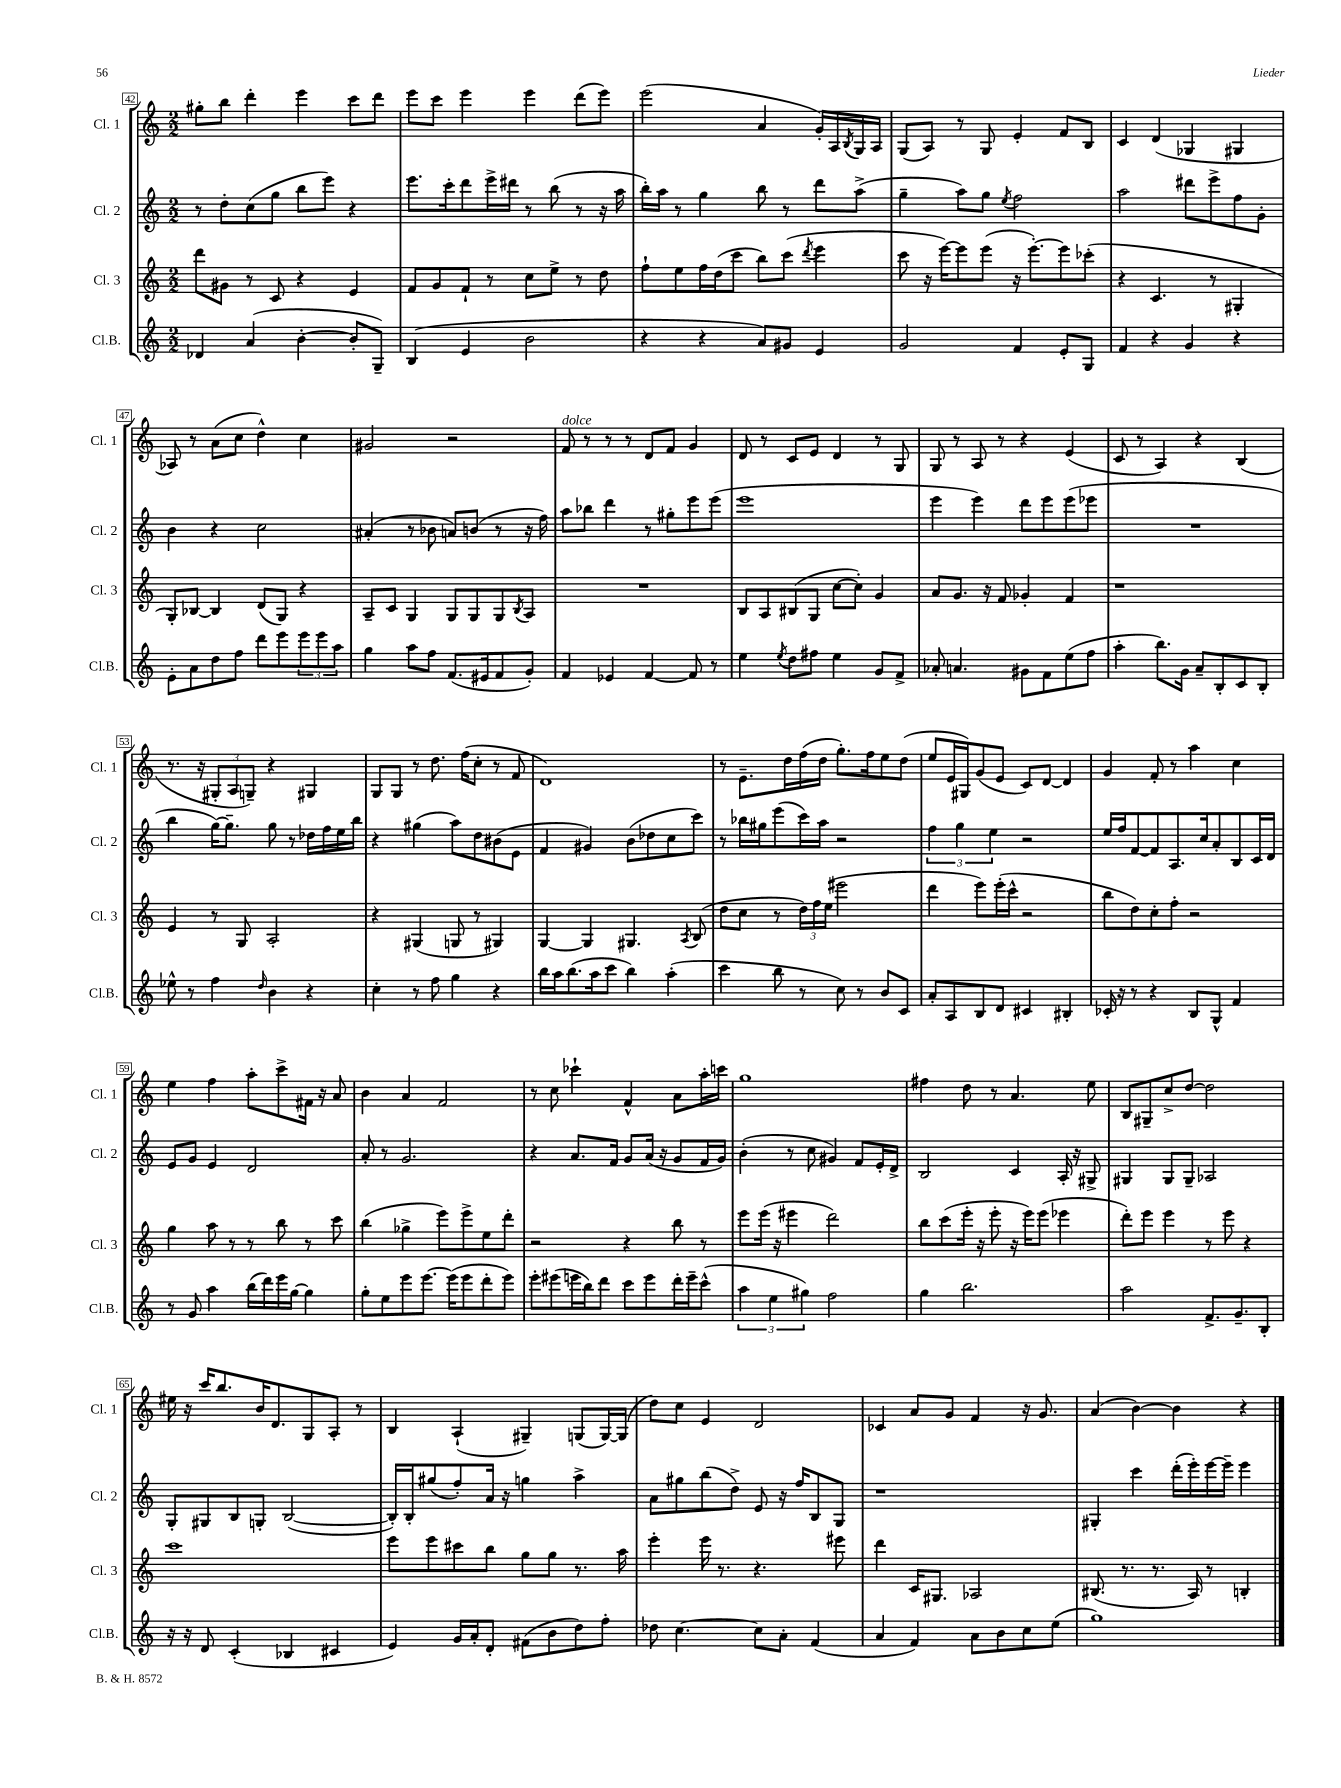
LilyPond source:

<<
\new StaffGroup <<
\new Staff = "s0" \with { instrumentName = "Cl. 1" shortInstrumentName = "Cl. 1" } {
    \clef treble \key c \major \numericTimeSignature \time 2/2
    gis''8-. b''8 d'''4-. e'''4 c'''8 d'''8 |
    e'''8 c'''8 e'''4 e'''4 d'''8( e'''8) |
    e'''2( a'4 g'16-.) a16 \acciaccatura { b8 } g16 a16 |
    g8( a8) r8 g8 e'4-. f'8 b8 |
    c'4 d'4( ges4 gis4 |
    aes8) r8 a'8( c''8 d''4-^) c''4 |
    gis'2 r2 |
    f'8^\markup { \italic "dolce" } r8 r8 r8 d'8 f'8 g'4 |
    d'8 r8 c'8 e'8 d'4 r8 g8 |
    g8 r8 a8 r8 r4 e'4( |
    c'8 r8 a4) r4 b4( |
    r8. r16 \tuplet 3/2 { gis8-. a8 g8--) } r4 gis4 |
    g8 g8 r8 d''8. f''16( c''8-. r8 f'8 |
    d'1) |
    r8 e'8.-- d''16 f''16( d''16 g''8.-.) f''16 e''8 d''8( |
    e''8 e'16 gis16) g'8( e'8 c'8) d'8~ d'4 |
    g'4 f'8-. r8 a''4 c''4 |
    e''4 f''4 a''8-. c'''8-> fis'16 r16 a'8 |
    b'4 a'4 f'2 |
    r8 c''8 ces'''4-! f'4-^ a'8 a''16-. c'''16 |
    g''1 |
    fis''4 d''8 r8 a'4. e''8 |
    b8 gis8-- c''8-> d''8~ d''2 |
    eis''16 r16 c'''16 b''8. b'16 d'8. g8 a8-. r8 |
    b4 a4-!( gis4--) g8( g16~) g16( |
    d''8) c''8 e'4 d'2 |
    ces'4 a'8 g'8 f'4 r16 g'8. |
    a'4( b'4~) b'4 r4 \bar "|." |
}
\new Staff = "s1" \with { instrumentName = "Cl. 2" shortInstrumentName = "Cl. 2" } {
    \clef treble \key c \major \numericTimeSignature \time 2/2
    r8 d''8-. c''8( g''8 b''8 e'''8) r4 |
    e'''8. c'''16-. d'''8 e'''16-> dis'''16 r8 b''8( r8 r16 a''16 |
    b''16-.) a''16 r8 g''4 b''8 r8 d'''8 a''8->( |
    g''4-- a''8) g''8 \acciaccatura { e''8 } f''2 |
    a''2 dis'''8 e'''8-> f''8 g'8-. |
    b'4 r4 c''2 |
    ais'4-.( r8 bes'8 a'8) b'8( r8 r16 f''16) |
    a''8 bes''8 d'''4 r8 gis''8-. e'''8 e'''8( |
    e'''1 |
    e'''4 e'''4) d'''8 e'''8 e'''8( ees'''8 |
    R1 |
    b''4 g''16~) g''8.-- g''8 r8 des''16 f''16 e''16 b''16 |
    r4 gis''4( a''8) d''8 bis'8( e'8 |
    f'4 gis'4) b'8( des''8 c''8 c'''8) |
    r8 bes''16 gis''16 e'''8( c'''16) a''16 r2 |
    \tuplet 3/2 { f''4 g''4 e''4 } r2 |
    e''16 f''16 f'8~ f'8 a8. c''16 a'8-. b8 c'16 d'16 |
    e'8 g'8 e'4 d'2 |
    a'8-. r8 g'2. |
    r4 a'8. f'16 g'8 a'16( r16 g'8 f'16 g'16) |
    b'4-.( r8 c''8 gis'4) f'8 e'16-. d'16-> |
    b2 c'4 a16-. r16 gis8-> |
    gis4 gis8 gis8-- aes2 |
    g8-. gis8 b8 g8-. b2~( |
    b16-.) b16-. gis''8( f''8-.) a'16 r16 g''4 a''4-> |
    a'8 gis''8 b''8( d''8->) e'8 r16 f''16 b8 g8 |
    r1 |
    gis4-. c'''4 d'''16-.( e'''16-.) e'''16~ e'''16-- e'''4 \bar "|." |
}
\new Staff = "s2" \with { instrumentName = "Cl. 3" shortInstrumentName = "Cl. 3" } {
    \clef treble \key c \major \numericTimeSignature \time 2/2
    d'''8 gis'8 r8 c'8 r4 e'4 |
    f'8 g'8 f'8-! r8 c''8 e''8-> r8 d''8 |
    f''8-! e''8 f''16 d''16( c'''8 b''8) c'''8( \acciaccatura { d'''8 } e'''4 |
    c'''8 r16 e'''16~) e'''8 e'''8( r16 e'''8.~-.) e'''8 ces'''8-.( |
    r4 c'4. r8 gis4-. |
    g8-.) bes8~ bes4 d'8( g8) r4 |
    a8-- c'8 g4 g8 g8 g8 \acciaccatura { b8 } a8 |
    R1 |
    b8 a8 bis8( g8 c''8~ c''8-.) g'4 |
    a'8 g'8. r16 f'8 ges'4-. f'4 |
    r1 |
    e'4 r8 g8 a2-. |
    r4 gis4( g8 r8 gis4) |
    g4~ g4 gis4. \acciaccatura { a8 } b8( |
    d''8 c''8 r8 \tuplet 3/2 { d''16) f''16 e''16( } eis'''2 |
    d'''4 e'''8) e'''16-.( c'''16-^ r2 |
    b''8 d''8) c''8-. f''8-. r2 |
    g''4 a''8 r8 r8 b''8 r8 c'''8 |
    b''4( ges''4-> e'''8) e'''8-> e''8 d'''8-. |
    r2 r4 b''8 r8 |
    e'''8 e'''16( r16 eis'''4 d'''2) |
    b''8 c'''8( e'''16-. r16 e'''8-. r16 e'''16) e'''8( ees'''4 |
    d'''8-.) e'''8 e'''4 r8 e'''8 r4 |
    c'''1 |
    e'''8 e'''8 cis'''8 b''8 g''8 g''8 r8. a''16 |
    e'''4-. e'''16 r8. r4. eis'''8 |
    d'''4 c'16 gis8. aes2 |
    bis8.( r8. r8. a16) r8 b4-. \bar "|." |
}
\new Staff = "s3" \with { instrumentName = "Cl.B." shortInstrumentName = "Cl.B." } {
    \clef treble \key c \major \numericTimeSignature \time 2/2
    des'4 a'4( b'4~-. b'8-. g8--) |
    b4( e'4 b'2 |
    r4 r4 a'8) gis'8 e'4 |
    g'2 f'4 e'8-. g8 |
    f'4 r4 g'4 r4 |
    e'8-. a'8 d''8 f''8 d'''8 e'''8 \tuplet 3/2 { e'''8 e'''8 a''8 } |
    g''4 a''8 f''8 f'8.( eis'16 f'8 g'8-.) |
    f'4 ees'4 f'4~ f'8 r8 |
    e''4 \acciaccatura { e''8 } d''8 fis''8 e''4 g'8 f'8-> |
    aes'8-. a'4. gis'8 f'8 e''8( f''8 |
    a''4-. b''8.) g'16 a'8-- b8-. c'8 b8-. |
    ees''8-^ r8 f''4 \grace { d''16 } b'4 r4 |
    c''4-. r8 f''8 g''4 r4 |
    b''16 a''16 b''8.( a''16 c'''8 b''4) a''4-.( |
    c'''4 b''8 r8 c''8) r8 b'8 c'8 |
    a'8-. a8 b8 d'8 cis'4 bis4-. |
    ces'16-. r16 r8 r4 b8 g8-^ f'4 |
    r8 g'8 a''4 b''16( d'''16) e'''16 g''16~ g''4 |
    g''8-. e''8 e'''8 e'''8.~ e'''16( e'''8 d'''8-. e'''8) |
    e'''8-. eis'''8( e'''16 b''16) d'''8 c'''8 e'''8 d'''16-. e'''16-- c'''8-^( |
    \tuplet 3/2 { a''4 e''4 gis''4) } f''2 |
    g''4 b''2. |
    a''2 f'8.-> g'8.-- b8-. |
    r16 r16 d'8 c'4-.( bes4 cis'4 |
    e'4) g'16 a'16-. d'8-. fis'8( b'8 d''8) f''8-. |
    des''8 c''4.~ c''8 a'8-. f'4( |
    a'4 f'4) a'8 b'8 c''8 e''8( |
    g''1) \bar "|." |
}
>>
>>
\layout { \context { \Score currentBarNumber = #42 \override BarNumber.stencil = #(make-stencil-boxer 0.1 0.3 ly:text-interface::print) } }
